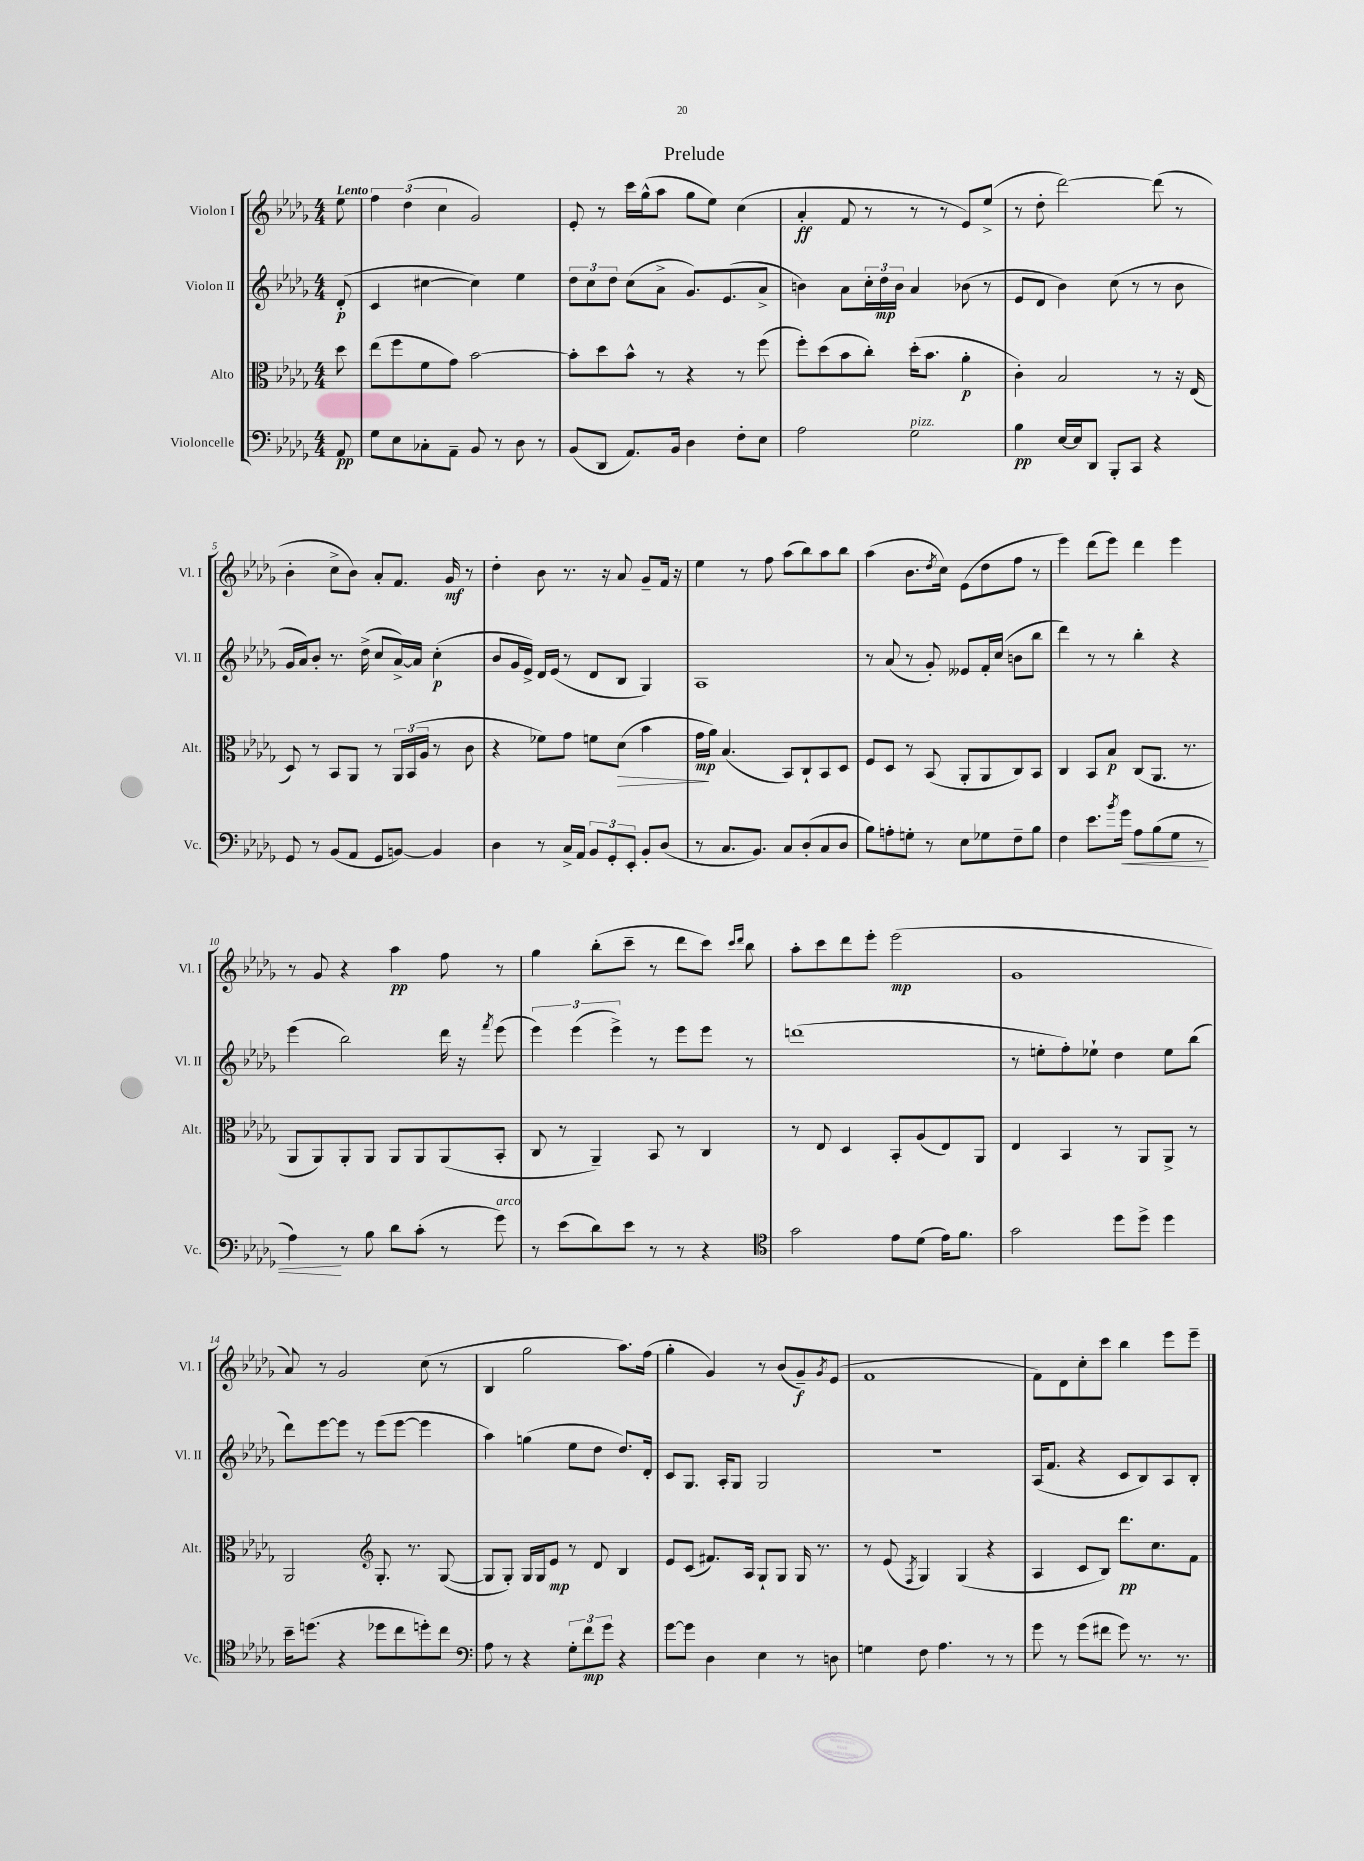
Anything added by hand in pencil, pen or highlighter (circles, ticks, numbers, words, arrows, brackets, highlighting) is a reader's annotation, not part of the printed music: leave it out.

**kern	**kern	**kern	**kern
*staff4	*staff3	*staff2	*staff1
*clefF4	*clefC3	*clefG2	*clefG2
*k[b-e-a-d-g-]	*k[b-e-a-d-g-]	*k[b-e-a-d-g-]	*k[b-e-a-d-g-]
*M4/4	*M4/4	*M4/4	*M4/4
8AA-	8dd-	(8d-'	8ee-
=	=	=	=
8G-	(8ee-	4c	6ff
8E-	8ff	.	.
.	.	.	(6dd-
8C-'	8f	[4cc#	.
.	.	.	6cc
8AA-~	8g-)	.	.
8BB-	[2b-	4cc#])	2g-)
8r	.	.	.
8D-	.	4ee-	.
8r	.	.	.
=	=	=	=
(8BB-	8b-']	12dd-	8e-'
.	.	12cc	.
8DD-	8dd-	.	8r
.	.	12dd-	.
8.AA-)	8b-^^	(8cc	16ccc
.	.	.	(16gg-^^
.	8r	8a-^	8aa-
16BB-	.	.	.
4D-	4r	8.g-)	8gg-
.	.	.	8ee-)
.	.	(8.e-	.
8F'	8r	.	(4cc
8E-	(8ff	8a-^	.
=	=	=	=
2A-	8ff')	4b)	4a-'
.	(8dd-	.	.
.	8b-	8a-	8f
.	8cc')	24cc'	8r
.	.	24dd-	.
.	.	24b	.
2G-	(16dd-'	4a-	8r
.	8.b-	.	.
.	.	.	8r
.	4a-'	(8b-	8e-)
.	.	8r	(8ee-^
=	=	=	=
4B-	4c')	8e-	8r
.	.	8d-	8dd-'
[16E-	2B-	4b-)	[2ddd-)
16E-]	.	.	.
8DD-	.	.	.
8BBB-'	.	(8cc	.
8CC	.	8r	.
4r	8r	8r	(8ddd-]
.	16r	8b-	8r
.	(16E-	.	.
=	=	=	=
8GG-	8D-)	16g-	4b-'
.	.	16a-)	.
8r	8r	8b-'	.
(8BB-	8BB-	8.r	8cc^
8AA-	8AA-	.	8b-)
.	.	(16dd-^	.
8GG-	8r	8cc	8a-'
[8BB)	24AA-	[16a-^)	8.f
.	(24BB-	.	.
.	.	16a-]	.
.	24A-	.	.
4BB]	8r	(4cc'	.
.	.	.	16g-
.	8c	.	8r
=	=	=	=
4D-	4r	8b-	4dd-'
.	.	16g-	.
.	.	16e-^)	.
8r	8f-)	16d-	8b-
.	.	(16e-	.
16C^	8g-	8r	8.r
16AA-	.	.	.
12BB-	8f	8d-	.
.	.	.	16r
12GG-'	.	.	.
.	(8d-	8B-	8a-
12EE-'	.	.	.
8BB-'	4b-	4G-)	8g-~
(8D-	.	.	16f
.	.	.	16r
=	=	=	=
8r	16g-	1A-	4ee-
.	16a-)	.	.
8.C	(4.B-	.	.
.	.	.	8r
8.BB-)	.	.	.
.	.	.	8ff
8C	8BB-)	.	(8aa-
(8D-'	8C`	.	8bb-)
8C	8BB-	.	8aa-
8D-	8D-	.	8bb-
=	=	=	=
8B-)	8F	8r	(4aa-
8A'	8D-	(8a-	.
8G'	8r	8r	8.b-
8r	(8BB-	8g-')	.
.	.	.	8qdd-
.	.	.	16cc)
8E-	8AA-'	8e--	(8e-
8G-	8AA-	16f'	8dd-
.	.	(16cc	.
8F~	8C)	8b	8ff
8B-	8BB-	8bb-	8r
=	=	=	=
4F	4C	4ddd-)	4eee-)
8.e-	8BB-	8r	(8ddd-
.	8B-	8r	8eee-)
8qb-	.	.	.
16g-	.	.	.
8A-	(8C	4bb-'	4ddd-
(8B-	8.AA-	.	.
8G-	.	4r	4eee-
.	8.r	.	.
8r	.	.	.
=	=	=	=
4A-)	8AA-	(4eee-	8r
.	8AA-)	.	8g-
8r	8AA-'	2bb-)	4r
8B-	8AA-	.	.
8d-	8AA-	.	4aa-
(8c'	8AA-	.	.
8r	(8AA-	16ddd-	8ff
.	.	16r	.
.	.	8qfff	.
8g-)	8BB-'	(8eee-	8r
=	=	=	=
8r	8C	6eee-)	4gg-
(8e-	8r	.	.
.	.	(6eee-	.
8d-)	4AA-~)	.	(8bb-'
.	.	6eee-^)	.
8e-	.	.	8ccc~
8r	8BB-	8r	8r
8r	8r	8eee-	8ddd-
4r	4C	8eee-	8ccc)
.	.	.	16qqccc
.	.	.	16qqddd-
.	.	8r	8bb-
=	=	=	=
*clefC4	*	*	*
2g-	8r	(1ddd	8aa-'
.	8E-	.	8ccc
.	4D-	.	8ddd-
.	.	.	8eee-'
8e-	8BB-'	.	(2eee-
(8d-	(8A-	.	.
16e-)	8E-)	.	.
8.f	.	.	.
.	8AA-	.	.
=	=	=	=
2g-	4E-	8r	1g-
.	.	8ee'	.
.	4BB-	8ff')	.
.	.	8ee-`	.
8dd-	8r	4dd-	.
8dd-^	8AA-	.	.
4dd-	8AA-^	8ee-	.
.	8r	(8bb-	.
=	=	=	=
16b-~	2AA-	8ddd-)	8a-)
(8.dd	.	.	.
.	.	[8eee-	8r
4r	.	8eee-]	2g-
.	.	8r	.
*	*clefG2	*	*
8dd-	8.G-'	(8eee-	.
8cc	.	[8eee-	.
.	8.r	.	.
8dd')	.	4eee-]	(8cc
8cc	([8G-	.	8r
=	=	=	=
*clefF4	*	*	*
8A-	8G-]	4aa-)	4B-
8r	8G-')	.	.
4r	16G-	(4gg	2gg-
.	16G-	.	.
.	8e-	.	.
12G-'	8r	8ee-	.
12f	.	.	.
.	8d-	8dd-	.
12g-	.	.	.
4r	4B-	8.dd-)	8.aa-)
.	.	16d-'	(16ff
=	=	=	=
[8g-	8e-	8c	4gg-'
8g-]	(8c	8.G-	.
4D-	8.f#)	.	4g-)
.	.	16A-'	.
.	.	8G-	.
.	16A-	.	.
4E-	8G-`	2G-	8r
.	8G-	.	(8b-
8r	16G-	.	8g-~)
.	8.r	.	.
.	.	.	8qg-
8D	.	.	(8e-
=	=	=	=
4G	8r	1r	1f
.	(8e-	.	.
.	8qF	.	.
8F	4G-)	.	.
4.A-	.	.	.
.	(4G-	.	.
8r	4r	.	.
8r	.	.	.
=	=	=	=
8g-	4A-	(16A-	8f)
.	.	8.f	.
8r	.	.	8d-
(8g-	8c	4r	8cc'
8f#	8B-)	.	8ccc
8g-)	8.ddd-	8c	4bb-
8.r	.	8B-)	.
.	8.cc	.	.
.	.	8A-	8eee-
8.r	.	.	.
.	8f	8B-'	8eee-~
==	==	==	==
*-	*-	*-	*-
